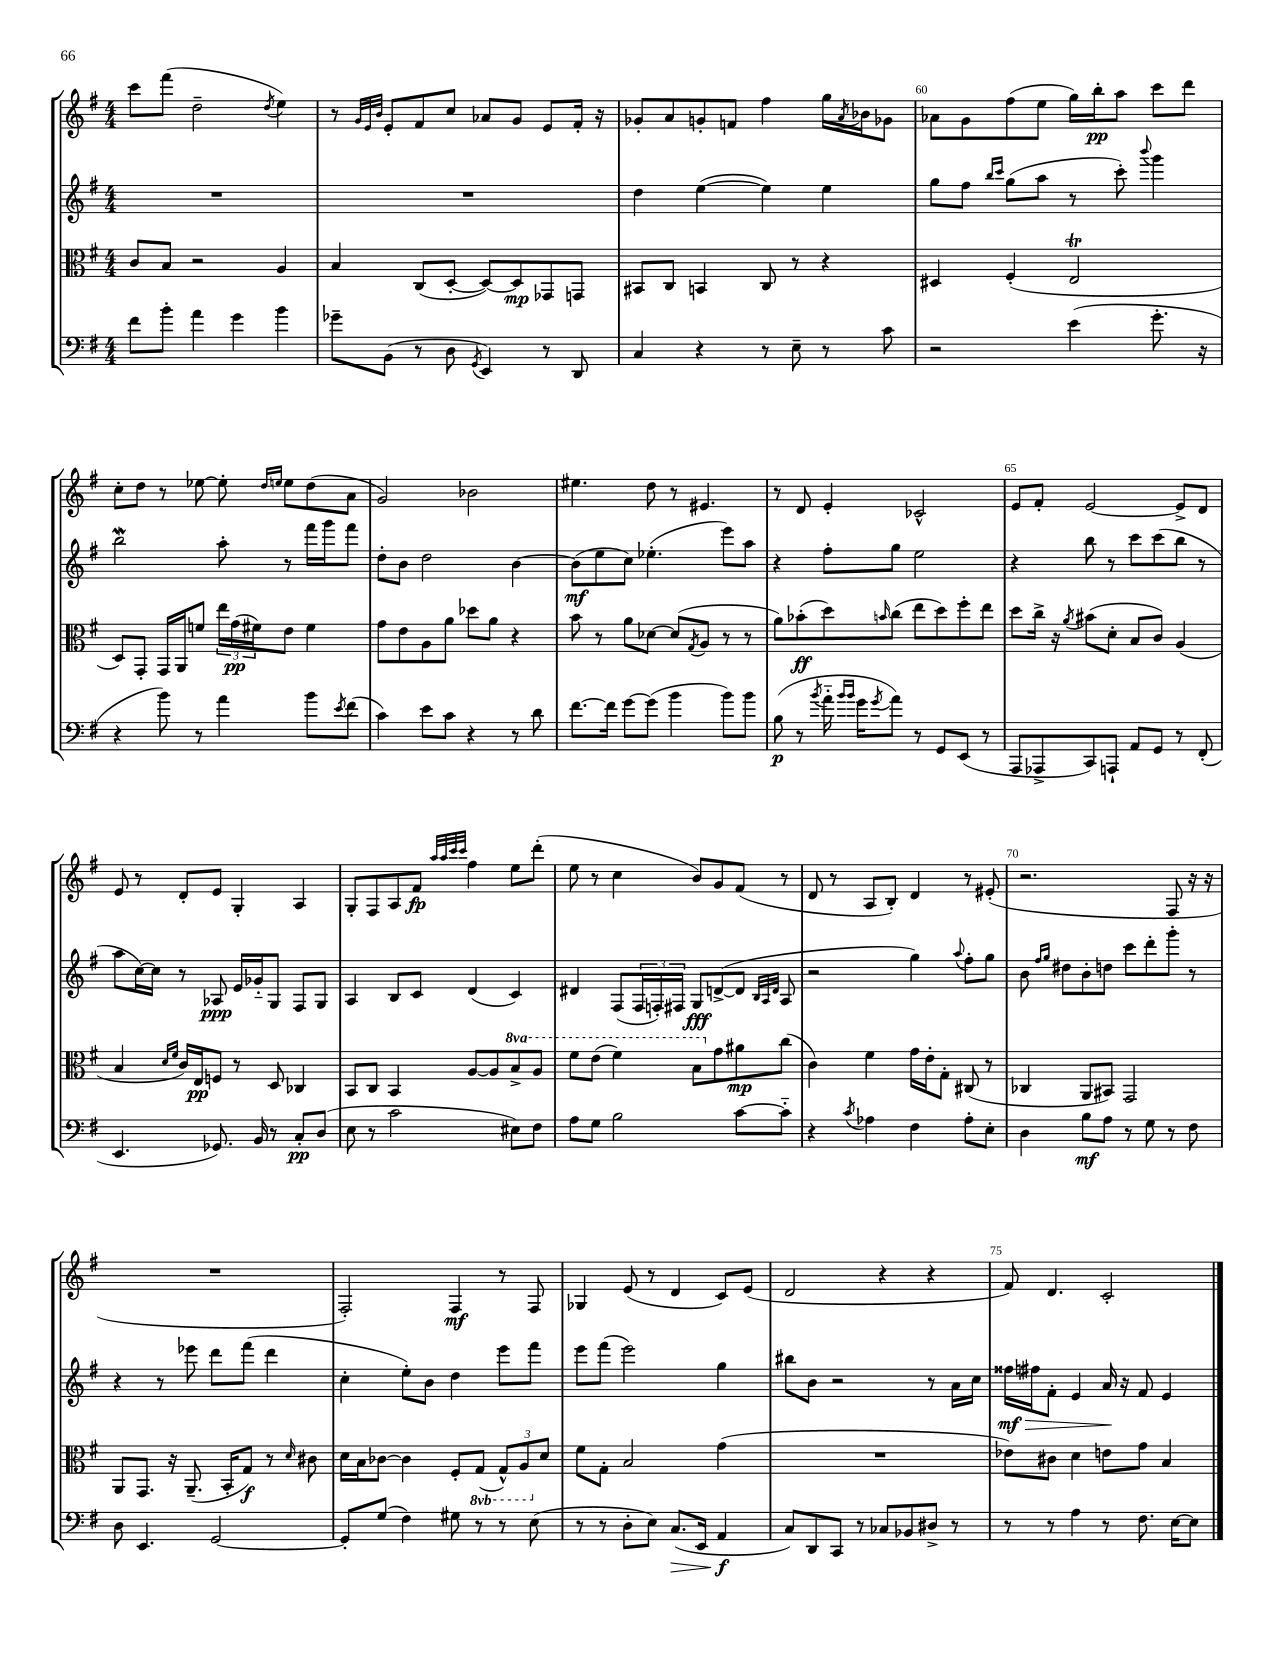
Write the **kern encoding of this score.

**kern	**kern	**kern	**kern
*staff4	*staff3	*staff2	*staff1
*clefF4	*clefC3	*clefG2	*clefG2
*k[f#]	*k[f#]	*k[f#]	*k[f#]
*M4/4	*M4/4	*M4/4	*M4/4
8f#\L	8c/L	1r	8ccc\L
8b'\J	8B/J	.	(8fff#\J
4a\	2r	.	2dd~\
4g\	.	.	.
.	.	.	8qdd/
4b\	4A/	.	4ee\)
=	=	=	=
8g-~\L	4B/	1r	8r
.	.	.	32qqg/LLL
.	.	.	32qqe/
.	.	.	32qqb/JJJ
(8BB\J	.	.	8e'/L
8r	(8C/L	.	8f#/
8D\	[8D'/J	.	8cc/J
8qGG/	.	.	.
4EE/)	8D/_L)	.	8a-/L
.	8D/]	.	8g/J
8r	8GG-/	.	8e/L
8DD/	8GG/J	.	16f#'/Jk
.	.	.	16r
=	=	=	=
4C/	8BB#/L	4dd\	8g-'/L
.	8C/J	.	8a/
4r	4BB/	([4ee\	8g'/
.	.	.	8f/J
8r	8C/	4ee\])	4ff#\
8E~\	8r	.	.
8r	4r	4ee\	16gg\LL
.	.	.	8qa/
.	.	.	16b-\J
8c\	.	.	8g-\J
=	=	=	=
2r	4D#/	8gg\L	8a-\L
.	.	8ff#\J	8g\
.	.	16qqbb/LL	.
.	.	16qqccc/JJ	.
.	(4F#'/	(8gg\L	(8ff#\
.	.	8aa\J	8ee\J
(4e\	2E/	8r	16gg\LL)
.	.	.	16bb'\J
.	.	8ccc'\)	8aa\J
.	.	8qqbbb/	.
8.g'\	.	4ggg\	8ccc\L
.	.	.	8ddd\J
16r	.	.	.
=	=	=	=
4r	8D/L)	2bb\	8cc'\L
.	8GG'/J	.	8dd\J
8b\)	16GG/LL	.	8r
.	16AA/J	.	.
8r	8f/J	.	[8ee-\
4a\	24ee\LL	8aa'\	8ee-'\]
.	(24g\	.	.
.	24f#\J)	.	.
.	.	.	16qqdd/LL
.	.	.	16qqee/JJ
.	8e\J	8r	8ee\L
8b\L	4f#\	16fff#\LL	(8dd\
.	.	16ggg\J	.
8qe/	.	.	.
(8f#\J	.	8fff#\J	8a\J
=	=	=	=
4c\)	8g\L	8dd'\L	2g/)
.	8e\	8b\J	.
8e\L	8A\	2dd\	.
8c\J	8a\J	.	.
4r	8dd-\L	.	2b-\
.	8a\J	.	.
8r	4r	[4b\	.
8d\	.	.	.
=	=	=	=
[8.f#\L	8b\	(8b\]L	4.ee#\
.	8r	8ee\	.
16f#\]Jk	.	.	.
[8g\L	8a\L	8cc\J)	.
(8g\]J	[8d-\J	(4.ee-'\	8dd\
4b\	(8d-/]L	.	8r
.	8qG/	.	.
.	8A/J	.	4.e#/
8b\L)	8r	8eee\L)	.
8b\J	8r	8aa\J	.
=	=	=	=
(8B\	8a\L)	4r	8r
8r	(8b-'\	.	8d/
8qb/	.	.	.
16a'~\	8dd\)	8ff#'\L	4e'/
16qqb/LL	.	.	.
16qqb/JJ	.	.	.
16g\LK	.	.	.
8qg/	16qqb/	.	.
8a\J)	(8cc\J	8gg\J	.
8r	8ee\L	2ee\	2c-^^/
8GG/L	8dd\)	.	.
(8EE/J	8ff#'\	.	.
8r	8ee\J	.	.
=	=	=	=
8AAA/L	8dd\L	4r	8e/L
8AAA-^/	16cc^\Jk	.	8f#'/J
.	16r	.	.
.	8qa/	.	.
8CC/)	(8b#\L	8bb\	[2e/
8AAA`/J	8d'\J	8r	.
8AA/L	8B/L	8ccc\L	.
8GG/J	8c/J)	(8ccc\	.
8r	(4A/	8bb\J	8e^/]L
(8FF#'/	.	8r	8d/J
=	=	=	=
4.EE/	4B/	8aa\L	8e/
.	.	[16cc\L)	8r
.	.	16cc\]JJ	.
.	16qqd/LL	.	.
.	16qqf#/JJ	.	.
.	16c/LL)	8r	8d'/L
.	16E/J	.	.
8.GG-/)	8F/J	8A-/	8e/J
.	8r	16e/LL	4G'/
16BB/	.	16g-'~/J	.
8r	8D/	8G/J	.
8C'/L	4C-/	8F#/L	4A/
(8D/J	.	8G/J	.
=	=	=	=
8E\	8BB/L	4A/	8G'/L
8r	8C/J	.	8F#/
2c\	4BB/	8B/L	8A/
.	.	8c/J	8f#/J
.	.	.	32qqaa/LLL
.	.	.	32qqaa/
.	.	.	32qqccc/
.	.	.	32qqccc/JJJ
.	[8A/L	(4d/	4ff#\
.	8A/]	.	.
8E#\L)	8b^/	4c/)	8ee\L
8F#\J	8a/J	.	(8ddd'\J
=	=	=	=
8A\L	8ff#\L	4d#/	8ee\
8G\J	(8ee\J	.	8r
2B\	4ff#\)	(8F#/L	4cc\
.	.	24F#/L	.
.	.	24F'/)	.
.	.	24F#/JJ	.
.	8b\L	8G/L	8b/L)
.	8g\	([8d^/	8g/
[8c\L	8a#\	8d/]J	(8f#/J
.	.	32qqB/LLL	.
.	.	32qqA/	.
.	.	32qqd/JJJ	.
8c'~\]J	(8cc\J	8A/	8r
=	=	=	=
4r	4c\)	2r	8d/
.	.	.	8r
8qc/	.	.	.
4A-\	4f#\	.	8A/L
.	.	.	8B'/J)
4F#\	16g\LL	4gg\)	4d/
.	16e'\J	.	.
.	8G'\J	.	.
.	.	8qqaa/	.
8A-'\L	(8C#/	8ff#'\L	8r
8E'\J	8r	8gg\J	(8e#'/
=	=	=	=
4D\	4C-/	8b\	2.r
.	.	16qqff#/LL	.
.	.	16qqgg/JJ	.
.	.	8dd#\L	.
8B\L	8AA/L	8b'\	.
8A\J	8BB#/J)	8dd\J	.
8r	2GG/	8ccc\L	.
8G\	.	8ddd'\	.
8r	.	8ggg'\J	8F#/
8F#\	.	8r	16r
.	.	.	16r
=	=	=	=
8D\	8AA/L	4r	1r
4.EE/	8.GG/J	.	.
.	.	8r	.
.	16r	.	.
.	(8.AA~/	8eee-\	.
[2GG/	.	8ddd\L	.
.	16BB'/LK	.	.
.	8G/J)	(8fff#\J	.
.	8r	4ddd\	.
.	16qqd/	.	.
.	8c#\	.	.
=	=	=	=
8GG'/]L	16d\LL	4cc'\	2F#'/)
.	16B\J	.	.
(8G/J	[8c-\J	.	.
4F#\)	4c-\]	8ee'\L)	.
.	.	8b\J	.
8G#\	8F#'/L	4dd\	4F#/
8r	(8GG/J	.	.
8r	12GG^^/L)	8eee\L	8r
.	12AA/	.	.
(8E\	.	8fff#\J	8F#/
.	12d/J	.	.
=	=	=	=
8r	8f#\L	8eee\L	4G-/
8r	8G'\J	(8fff#\J	.
8D'\L	2B/	2eee\)	(8e/
8E\J)	.	.	8r
(8.C/L	.	.	4d/
16EE/Jk	.	.	.
4AA/	(4g\	4gg\	8c/L)
.	.	.	(8e/J
=	=	=	=
8C/L)	1r	8bb#\L	2d/
8DD/	.	8b\J	.
8CC/J	.	2r	.
8r	.	.	.
8C-/L	.	.	4r
8BB-/	.	.	.
8D#^/J	.	8r	4r
8r	.	16a\LL	.
.	.	16cc\JJ	.
=	=	=	=
8r	8e-\L)	16ff##\LL	8f#/)
.	.	16ff#\J	.
8r	8c#\J	8f#'\J	4.d/
4A\	4d\	4e/	.
8r	8e\L	16a/	2c'/
.	.	16r	.
8.F#\	8g\J	8f#/	.
.	4B/	4e/	.
[16E\LK	.	.	.
8E\]J	.	.	.
==	==	==	==
*-	*-	*-	*-
